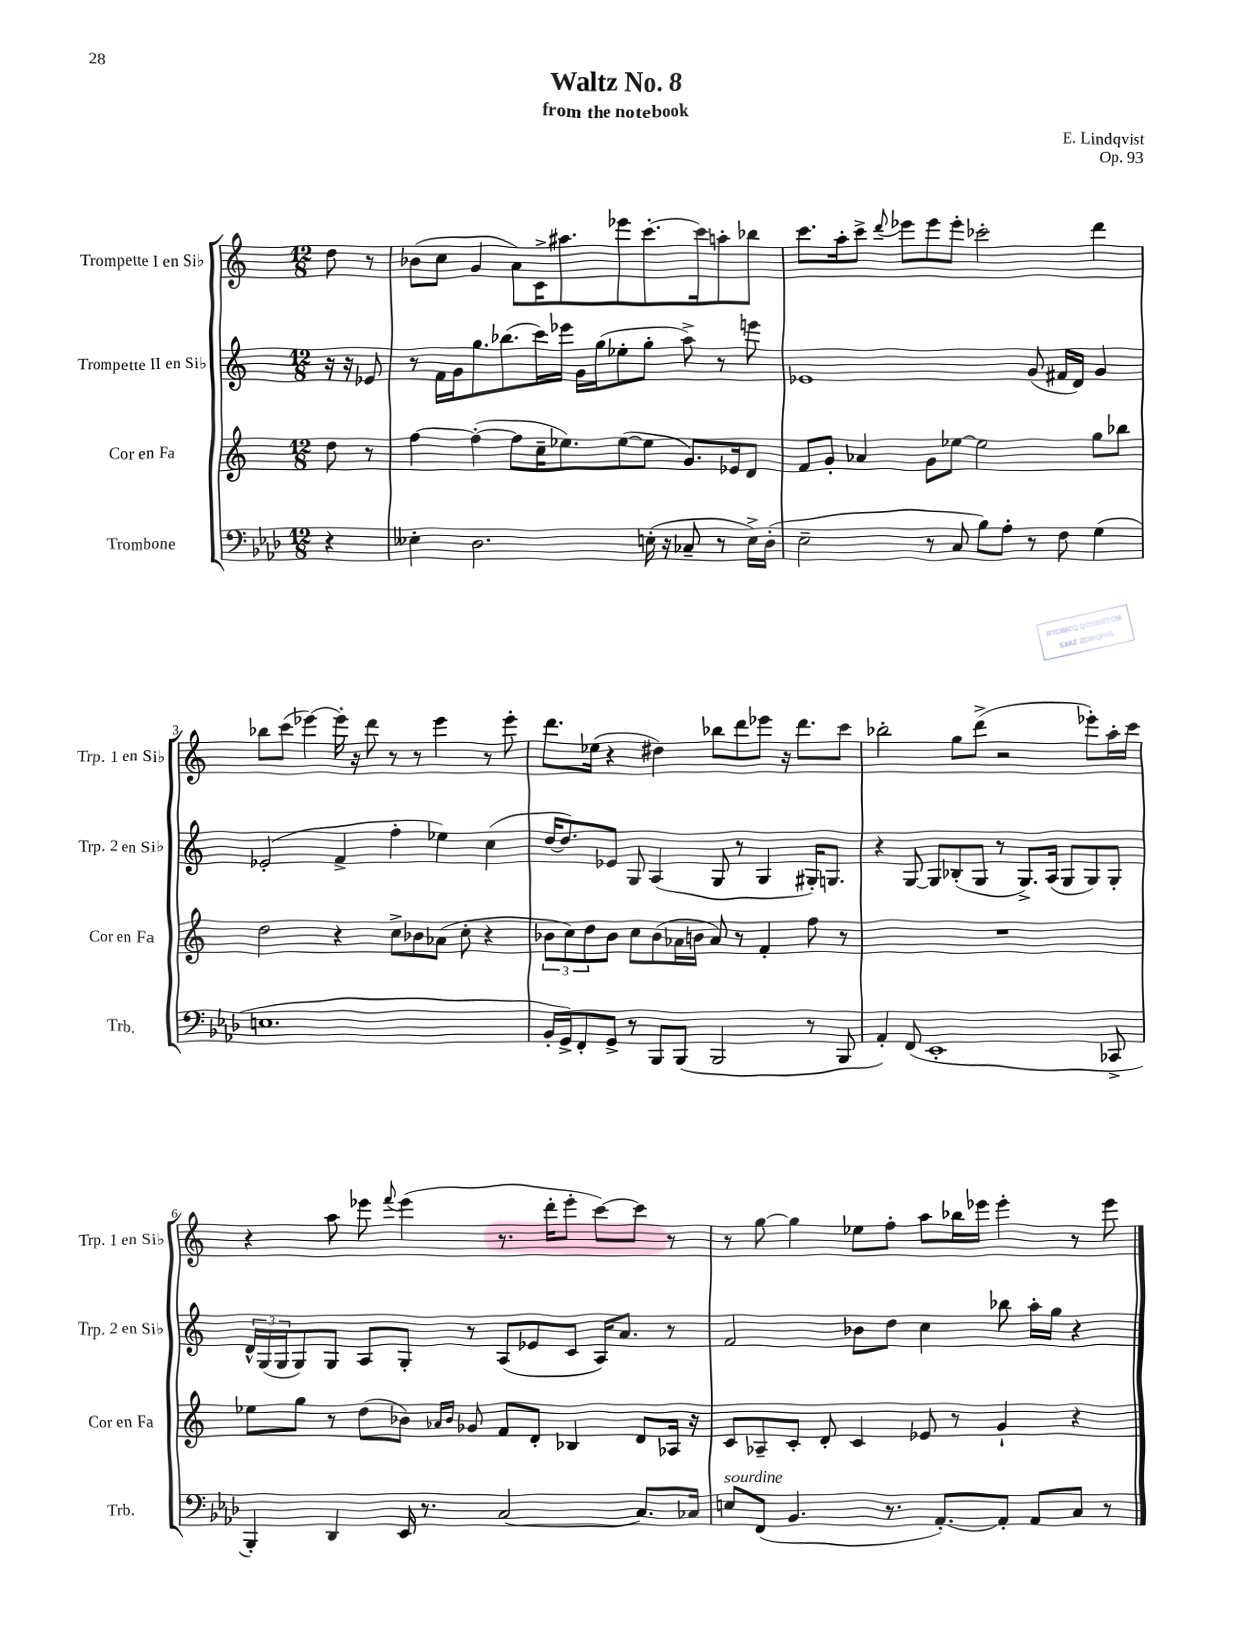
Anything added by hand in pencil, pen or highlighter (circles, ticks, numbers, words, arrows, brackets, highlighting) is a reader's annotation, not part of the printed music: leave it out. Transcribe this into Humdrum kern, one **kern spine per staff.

**kern	**kern	**kern	**kern
*staff4	*staff3	*staff2	*staff1
*clefF4	*clefG2	*clefG2	*clefG2
*k[b-e-a-d-]	*k[]	*k[]	*k[]
*M12/8	*M12/8	*M12/8	*M12/8
4r	8dd\	16r	8dd\
.	.	16r	.
.	8r	8e-/	8r
=	=	=	=
4E--'\	[4ff\	8r	(8b-\L
.	.	16f\LL	8cc\J
.	.	16g\J	.
2.D-\	(4ff'\_	8.gg\	4g/
.	.	(8.bb-\	.
.	8ff\]L	.	8a\L)
.	16cc~\K	16ccc\L)	16c^\K
.	8.ee-\)	16eee-\JJ	8.aa#\
.	.	16g\LL	.
.	.	(16gg\J	.
.	([8ee-\	8ee-'\	8eee-\
(16E'\	8ee-\]J	8gg'\J	[8.ccc'\
16r	.	.	.
8C-~/	8.g/L)	8aa^\)	.
.	.	.	16ccc\]k
8r	.	8r	8aa'\
.	16e-/k	.	.
16E^\LL)	8d/J	8eee\	8bb-\J
(16D-'\JJ	.	.	.
=	=	=	=
2E-~\	8f/L	1e-	8.ccc\L
.	8g'/J	.	.
.	.	.	16aa'\k
.	4a-/	.	8ccc^\J
.	.	.	8qqddd/
.	.	.	8eee-\L
8r	8g\L	.	8eee-\
8C/	[8ee-\J	.	8eee-'\J
8B-\L)	2ee-\]	.	2ccc-'\
8A-'\J	.	.	.
8r	.	(8g/	.
8F\	.	16f#/LL	.
.	.	16d/JJ)	.
(4G\	8gg\L	4g/	4ddd\
.	8bb-\J	.	.
=	=	=	=
1.E	2dd\	(2e-'/	8bb-\L
.	.	.	(8ccc\J
.	.	.	[4eee-\)
.	4r	4f^/	16eee-'\]
.	.	.	16r
.	.	.	8ddd\
.	8cc^\L	4ff'\	8r
.	8b-\	.	8r
.	(8a-\J	4ee-\)	4eee-\
.	8cc'\	.	.
.	4r	(4cc\	8r
.	.	.	8eee-'\
=	=	=	=
16BB-'/LL	12b-\L	[16dd/LK	8.ddd\L
16GG^/J)	.	8.dd/])	.
.	12cc\)	.	.
8FF'/	.	.	.
.	12dd\	.	.
.	.	.	(16ee-\Jk
8GG^/J	8b-\J	8e-/J	4r
8r	8cc\L	8G/	.
8BBB-/L	(8b-\	(4A/	4dd#\)
(8BBB-/J	16a-\L	.	.
.	16b\JJ	.	.
2BBB-/	8a-/)	8G/	8bb-\L
.	8r	8r	8ddd\
.	4f'/	4G/	8eee-\J
.	.	.	16r
.	.	.	8.ddd\L
8r	8ff\	16G#'/LK)	.
.	.	8.G/J	.
8BBB-/	8r	.	8ccc\J
=	=	=	=
4AA-'/)	1.r	4r	2bb-'\
(8FF/	.	[8G/	.
1EE-'	.	8G/]L	.
.	.	(8B-'/	8gg\L
.	.	8G/J	(8ddd^\J
.	.	8r	2r
.	.	8.G^/L)	.
.	.	(16A/Jk	.
.	.	8G/L	.
.	.	8G/)	8eee-'\L)
8CC-^/	.	8G'/J	16aa'\L
.	.	.	16ccc\JJ
=	=	=	=
4BBB-'/)	8ee-\L	24d^^/LL	4r
.	.	(24G/	.
.	.	24G/J	.
.	8gg\J	8G/)	.
4DD-/	8r	8G/J	8aa\
.	(8dd\L	8A/L	8eee-\
.	.	.	8qqfff/
16EE-/	8b-\J)	8G'/J	(4eee-\
8.r	.	.	.
.	16qqa-/LL	.	.
.	16qqb-/JJ	.	.
.	8g-/	8r	.
[2C/	8f/L	(8A/L	8.r
.	8d'/J	8e-/	.
.	.	.	16ddd'\LK
.	4B-/	8c/J	8eee-'\J
.	.	16A/LK)	[8ccc\L)
.	.	8.a/J	.
8.C/]L	8d/L	.	8ccc\]J
.	16A-/Jk	8r	8r
16C-/Jk	16r	.	.
=	=	=	=
8E/L	8c/L	2f/	8r
(8FF/J	8A-~/	.	[8gg\
4.BB-/	8c'/J	.	4gg\]
.	8d'/	.	.
.	4c/	8b-\L	8ee-\L
8.r	.	8dd\J	8ff'\J
.	8e-/	4cc\	8aa\L
[8.AA-'/L)	.	.	.
.	8r	.	16bb-\L
.	.	.	16eee-\JJ
8AA-'/]J	4g`/	8bb-\	4eee-'\
8AA-/L	.	16aa'\LL	.
.	.	16gg\JJ	.
8C/J	4r	4r	8r
8r	.	.	8eee-\
==	==	==	==
*-	*-	*-	*-
